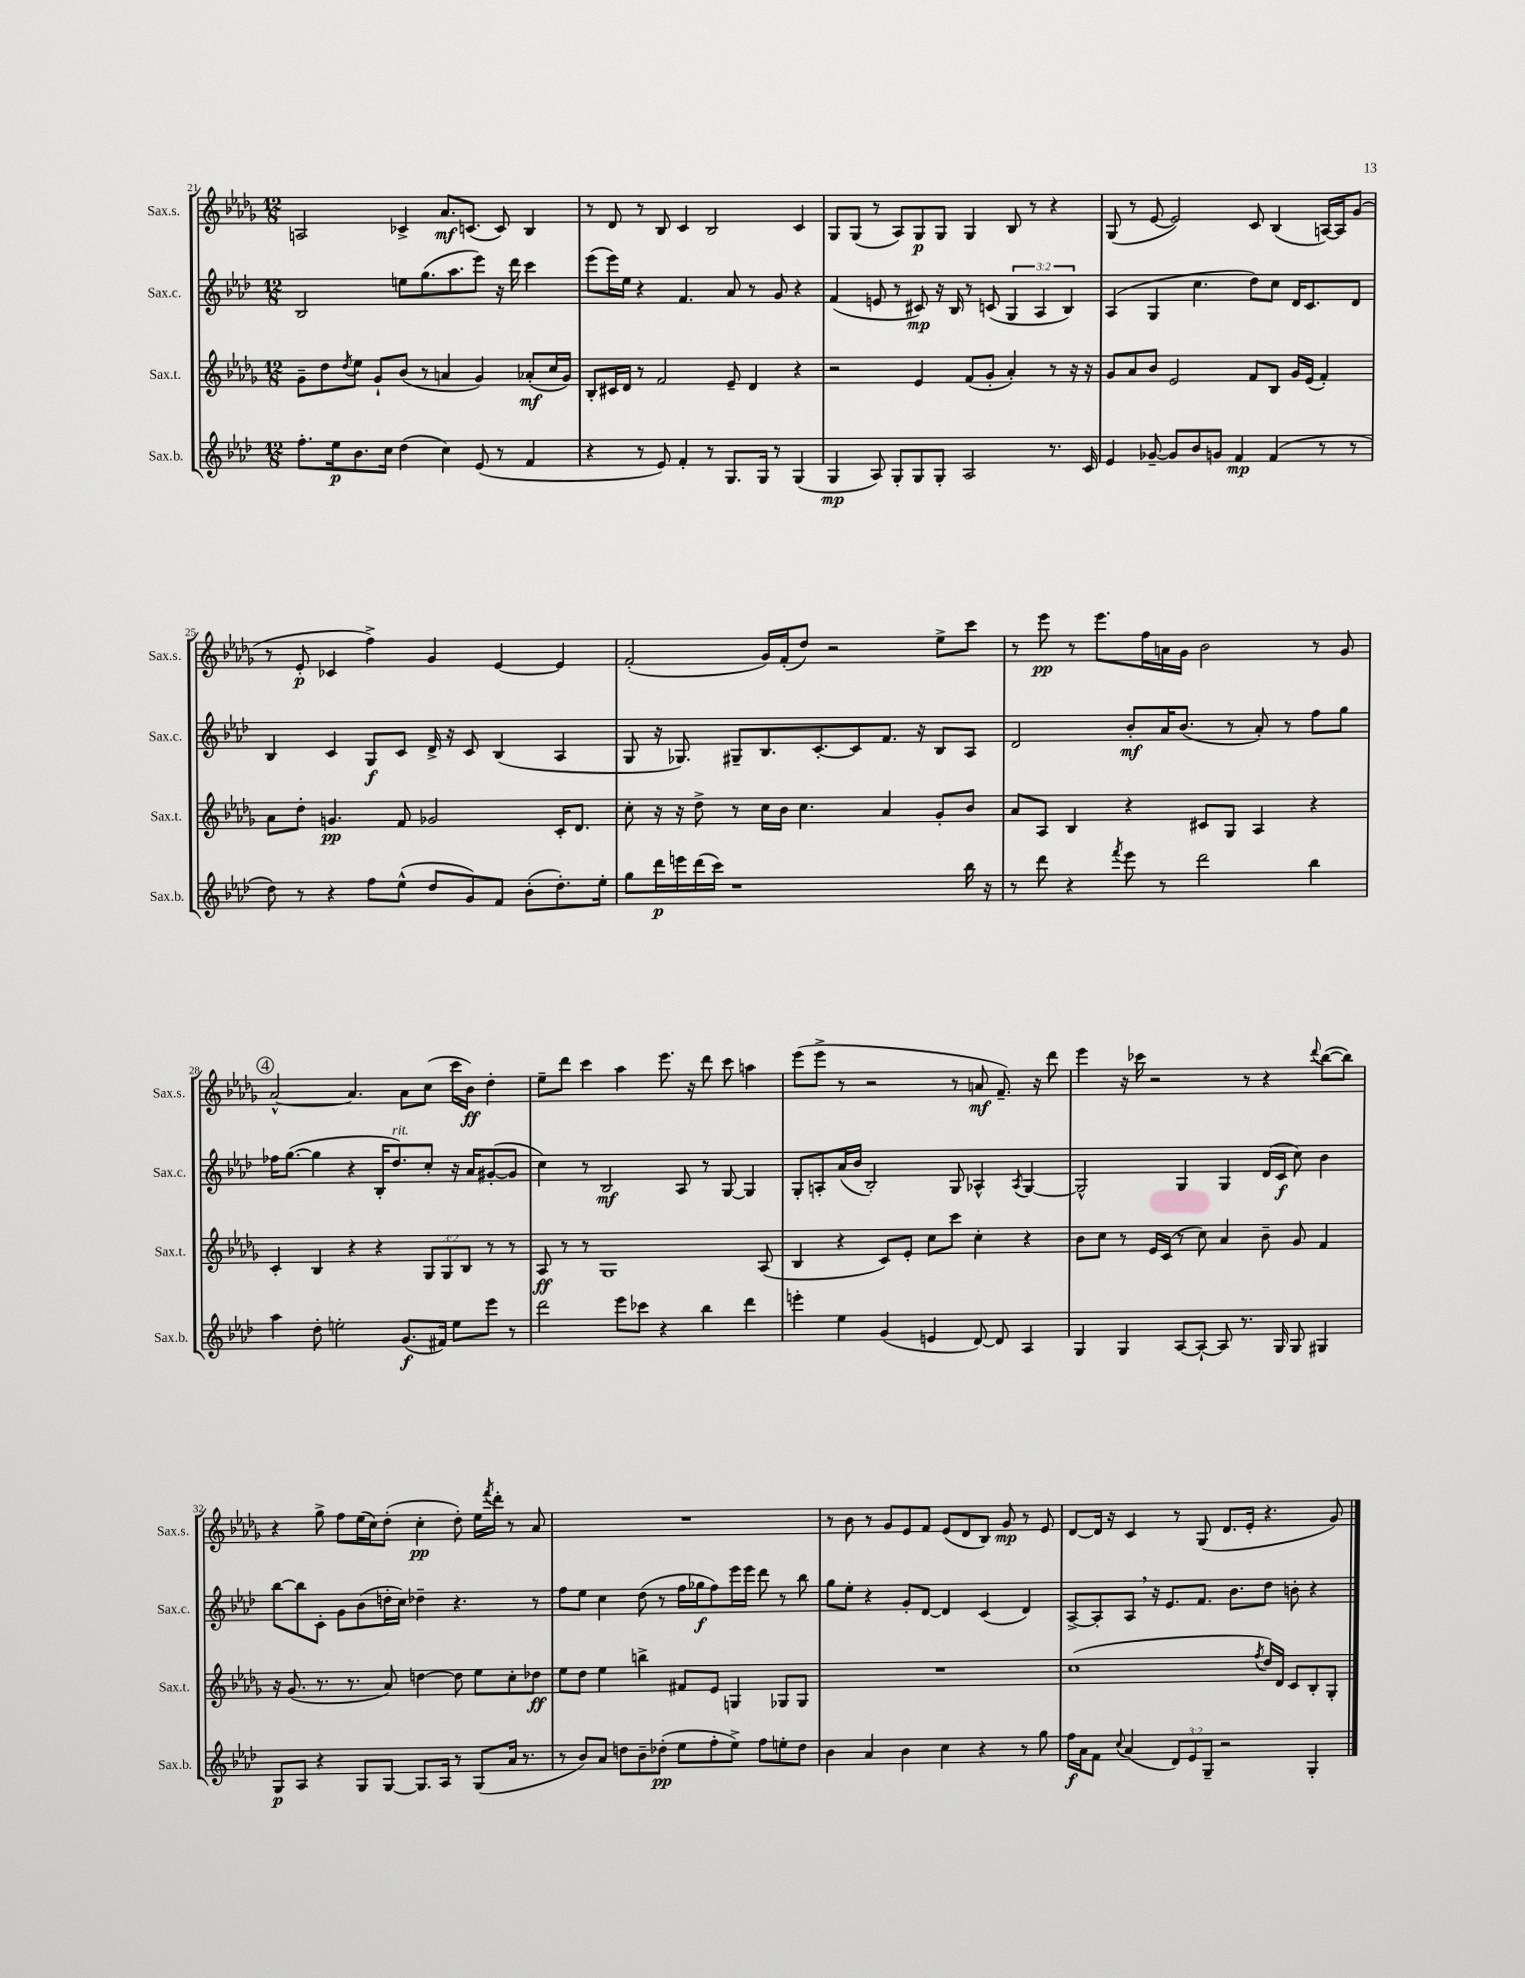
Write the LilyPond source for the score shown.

<<
\new StaffGroup <<
\new Staff = "s0" \with { instrumentName = "Sax.s." shortInstrumentName = "Sax.s." } {
    \clef treble \key des \major \numericTimeSignature \time 12/8
    a2 ces'4-> aes'8.\mf c'8.( c'8) bes4 |
    r8 des'8 r8 bes8 c'4 bes2 c'4 |
    ges8 ges8( r8 aes8) ges8\p ges8 ges4 bes8 r8 r4 |
    ges8( r8 ees'8~ ees'2) c'8 bes4( a16~) a16 ges'8( |
    r8 ees'8-.\p ces'4 f''4->) ges'4 ees'4~ ees'4 |
    f'2-.( ges'16) f'16-.( des''8) r2 ees''8-> c'''8 |
    r8 ees'''8\pp r8 ees'''8. f''16 a'16 ges'16 bes'2 r8 ges'8 |
    \mark \markup { \circle "4" } aes'2~-^ aes'4. aes'8 c''8( c'''16 bes'16\ff) des''4-. |
    ees''8-- des'''8 c'''4 aes''4 ees'''8. r16 des'''8 c'''8 a''4 |
    ees'''8( ees'''8-> r8 r2 r8 a'8\mf f'8.--) r16 des'''8 |
    ees'''4 r16 ces'''16 r2 r8 r4 \appoggiatura { des'''8 } bes''8~( bes''8) |
    r4 ges''8-> f''8 ees''16( c''16) des''8-.( c''4-.\pp des''8-.) ees''16 \acciaccatura { f'''8 } des'''16-. r8 aes'8 |
    R1. |
    r8 bes'8 r8 ges'8 ees'8 f'8 ees'8( des'8 bes8) ges'8\mp r8 ees'8 |
    des'8~ des'16 r16 c'4 r8 ges8( des'8. ees'16-. r4. ges'8) \bar "|." |
}
\new Staff = "s1" \with { instrumentName = "Sax.c." shortInstrumentName = "Sax.c." } {
    \clef treble \key aes \major \numericTimeSignature \time 12/8 \override Staff.TupletNumber.text = #tuplet-number::calc-fraction-text
    bes2 e''8 g''8.( aes''8. ees'''8) r16 des'''16 c'''4 |
    ees'''8( ees'''16) ees''16 r4 f'4. aes'8 r8 g'8 r4 |
    f'4( e'8 r8 cis'8\mp) r16 bes16 r8 c'8( \tuplet 3/2 { g4 aes4 bes4) } |
    aes4( g4 c''4. des''8) c''8 des'16 c'8. des'8 |
    bes4 c'4 g8\f c'8 des'16-> r16 c'8 bes4( aes4 |
    g8 r16 ges8.) gis8-- bes8. c'8.~-. c'8 f'8. r16 bes8 aes8 |
    des'2 bes'8-.\mf aes'16 bes'8.( r8 aes'8-.) r8 f''8 g''8 |
    \mark \markup { \circle "4" } fes''16 g''8.~( g''4 r4 bes16-. des''8.^\markup { \italic "rit." }) c''8-. r16 aes'16 gis'8~-.( gis'8 |
    c''4) r8 bes2\mf aes8 r8 g8~ g4 |
    g8-. a8-. aes'16( bes'16 bes2-.) g8 aes4-^ \acciaccatura { aes8 } g4~ |
    g2-^ g4 g4 des'16( c'16\f c''8) bes'4 |
    bes''8~ bes''8 c'8-. g'8 bes'8( d''16-. c''16) des''4-- r4. r8 |
    f''8 ees''8 c''4 des''8( r8 f''16 ges''16\f f''8) ees'''16 ees'''16 des'''8 r8 bes''8 |
    g''8 ees''8-. r4 g'8-. des'8~ des'4 c'4( des'4) |
    aes8~-> aes8-. aes8 \breathe r16 ees'8. f'8. bes'8. des''8 b'8-. r4 \bar "|." |
}
\new Staff = "s2" \with { instrumentName = "Sax.t." shortInstrumentName = "Sax.t." } {
    \clef treble \key des \major \numericTimeSignature \time 12/8 \override Staff.TupletNumber.text = #tuplet-number::calc-fraction-text
    ges'8-- des''8 \acciaccatura { des''8 } ees''8 ges'8-! bes'8( r8 a'4 ges'4) aes'8-.\mf( c''16 ges'16) |
    bes8-. cis'16 des'16 r8 f'2 ees'8-- des'4 r4 |
    r2 ees'4 f'8( ges'8-. aes'4-.) r8 r16 r16 |
    ges'8 aes'8 bes'8 ees'2 f'8 bes8 ges'16 ees'16( f'4-.) |
    aes'8 des''8-. g'4.\pp f'8 ges'2 c'16-. des'8. |
    c''8-. r16 r16 des''8-> r8 c''16 bes'16 c''4. aes'4 ges'8-. bes'8 |
    aes'8 aes8 bes4 r4 cis'8 ges8 aes4 r4 |
    \mark \markup { \circle "4" } c'4-. bes4 r4 r4 \tuplet 3/2 { ges8 ges8 bes8 } r8 r8 |
    aes8\ff r8 r8 ges1 aes8( |
    bes4 r4 c'8) ees'8-. c''8 c'''8 c''4-. r4 |
    bes'8 c''8 r8 ees'16 c'16( r8 c''8) aes'4 bes'8-- ges'8 f'4 |
    r16 ges'8.( r8. r8. aes'8) d''4~ d''8 ees''8 c''8-. des''8\ff |
    ees''8 des''8 ees''4 b''4-> fis'8 ees'8 g4 ges8 ges8 |
    R1. |
    c''1( \acciaccatura { f''8 } des''16) des'16 c'8 bes8-. ges8-. \bar "|." |
}
\new Staff = "s3" \with { instrumentName = "Sax.b." shortInstrumentName = "Sax.b." } {
    \clef treble \key aes \major \numericTimeSignature \time 12/8 \override Staff.TupletNumber.text = #tuplet-number::calc-fraction-text
    f''8.-. ees''16\p bes'8. c''16 des''4( c''4) ees'8( r8 f'4 |
    r4 r8 ees'8) f'4-. r8 g8. g16 r8 g4( |
    g4\mp aes8) g8-. g8 g8-. aes2 r8. c'16 |
    ees'4 ges'8~-- ges'8 bes'8 g'8 f'4\mp f'4( r8 r8 |
    des''8) r8 r4 f''8 ees''8-^( des''8 g'8) f'8 bes'8-.( des''8.-.) ees''16-. |
    g''8 des'''16\p e'''16 des'''16( c'''16) r1 bes''16 r16 |
    r8 des'''8 r4 \acciaccatura { f'''8 } ees'''8 r8 des'''2 bes''4 |
    \mark \markup { \circle "4" } aes''4 des''8-. e''2-. g'8.\f( fis'16) e''8 ees'''8 r8 |
    des'''2 ees'''8 ces'''8 r4 bes''4 des'''4 |
    e'''4-. ees''4 g'4( e'4 des'8~) des'8 aes4 |
    g4 g4 aes8~ aes8~-! aes8 r8. g16 g8 gis4 |
    g8\p aes8 r4 g8 g8~ g8. aes16 r8 g8( aes'16 r8. |
    r8 bes'8) aes'8 d''8 bes'8-- des''8-.\pp( ees''8 f''8-. ees''8->) f''8 e''8-. des''8 |
    bes'4 aes'4 bes'4 c''4 r4 r8 g''8 |
    f''16\f aes'16 f'8 \appoggiatura { c''8 } aes'4( \tuplet 3/2 { des'8) ees'8 g8-- } r2 g4-. \bar "|." |
}
>>
>>
\layout { \context { \Score currentBarNumber = #21 } }
